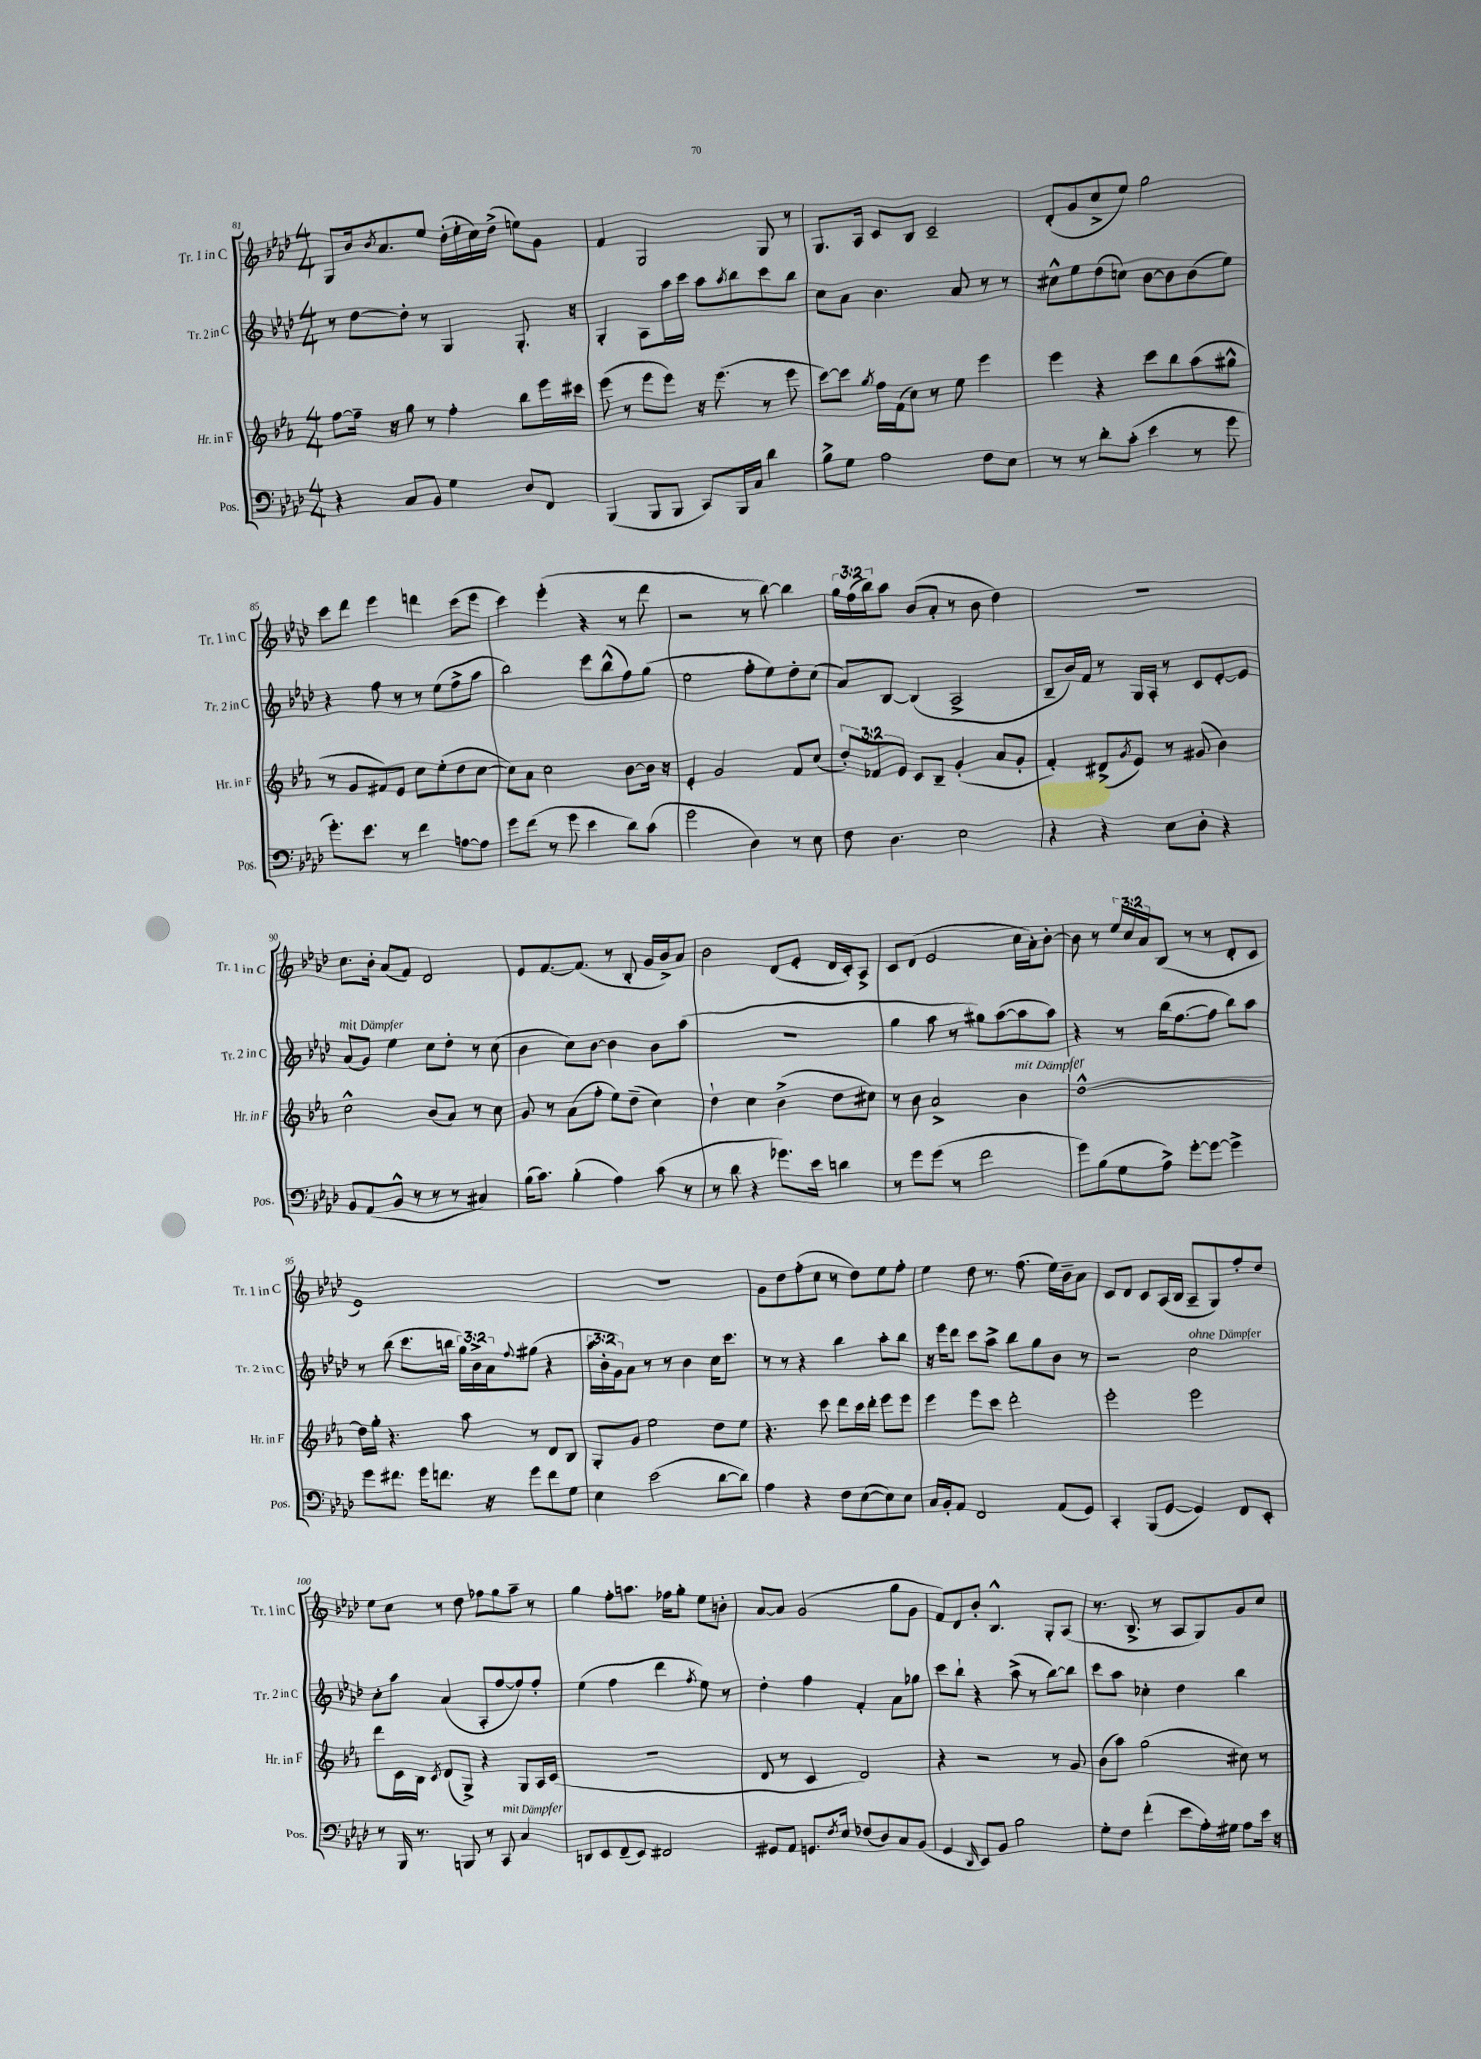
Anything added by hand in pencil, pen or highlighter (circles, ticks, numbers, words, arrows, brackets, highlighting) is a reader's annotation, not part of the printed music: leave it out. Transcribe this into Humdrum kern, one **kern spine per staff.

**kern	**kern	**kern	**kern
*staff4	*staff3	*staff2	*staff1
*clefF4	*clefG2	*clefG2	*clefG2
*k[b-e-a-d-]	*k[b-e-a-]	*k[b-e-a-d-]	*k[b-e-a-d-]
*M4/4	*M4/4	*M4/4	*M4/4
4r	[8ff	8r	8G
.	16ff~]	[8dd-	16b-
.	.	.	8qb-
.	16r	.	8.a-
8C	8gg	8dd-']	.
8BB-	8r	8r	8ee-
4G	4ff'	4G	(16dd-'
.	.	.	16ee-'
.	.	.	16cc)
.	.	.	(16dd-^
8D-	8bb-	8.G'	8ee)
8FF	16eee-	.	8g
.	16ccc#	16r	.
=	=	=	=
(4BBB-	(8eee-	4G'	4f
.	8r	.	.
8BBB-	8eee-	8A-	2G
8BBB-	8eee-)	16aa-	.
.	.	16ccc	.
8CC)	16r	8aa-	.
.	(8.eee-	.	.
.	.	8qaa-	.
16BBB-	.	8bb-	.
16C	.	.	.
4d-	8r	8ccc	8G
.	8eee-	8bb-	8r
=	=	=	=
8B-^	[8ccc)	8cc	8.G
8G	8ccc]	8a-	.
.	.	.	16A-
.	8qgg	.	.
2A-	16ff	4.b-	8c
.	(16f	.	.
.	8cc)	.	8B-
.	8r	.	2c~
.	8ee-	8a-	.
8F	4eee-	8r	.
8E-	.	8r	.
=	=	=	=
8r	4eee-	8cc#^^	(8d-'
8r	.	8ee-	8g
8d-'	4r	(8dd-	8cc^
(8c'	.	8cc)	8ee-)
4e-	8ccc	[8b-	2gg
.	8bb-	8b-]	.
8r	(8aa-	(8b-	.
8g	8gg#^^	8ee-)	.
=	=	=	=
8.g')	8r	4r	8ccc
.	8g	.	8ddd-
8.e-	.	.	.
.	8f#)	8ff	4eee-
8r	8e-	8r	.
4f	8cc	8r	4ddd
.	(8ee-'	(8ee-	.
[8A	8dd	8ff^	(8ccc
8A]	[8cc	8aa-	8eee-
=	=	=	=
8g	8cc])	2bb-)	4ccc)
(8f	8a-	.	.
8r	2cc	.	(4eee-'
8g	.	.	.
4e-	.	8ccc	4r
.	.	(8bb-^^	.
8d-)	[8b-	8ff)	8r
(8c	16b-]	(8gg	8ddd-
.	16r	.	.
=	=	=	=
2g	4e-'	2ee-	2r
.	2g	.	.
4D-)	.	8ff'	8r
.	.	8ee-)	[8bb-)
8r	8f	8dd-'	4bb-]
8E-	(8cc	(8cc	.
=	=	=	=
8F	12dd')	8a-)	24gg
.	.	.	(24ff
.	12f-	.	24bb-)
4.D-	.	[8B-	8aa-
.	12e-	.	.
.	8c	(4B-]	(8b-
.	8B-~	.	8a-'
2E-	(4g'	2A-^	8r
.	.	.	8b-
.	8a-	.	4dd-)
.	8g'	.	.
=	=	=	=
4r	4f')	8B-~	1r
.	.	16b-)	.
.	.	16f	.
4r	(8d#^	8r	.
.	8qg	.	.
.	8e-)	16G	.
.	.	16A-'	.
8E-	8r	8r	.
8D-'	(8g#	8c	.
4r	4b-)	[8e-'	.
.	.	8e-]	.
=	=	=	=
8BB-	2cc^^	(8a-	8.cc
(8AA-	.	8g)	.
.	.	.	16b-'
8BB-^^	.	4ee-	(8a-
8r	.	.	8f)
8r	(8b-	8cc	2d-
8r	8a-)	8dd-'	.
4C#)	8r	8r	.
.	8cc	(8cc	.
=	=	=	=
(16B-	8g	4b-	8e-
8.c)	.	.	.
.	8r	.	[8.f
(4B-'	(8a-	8cc)	.
.	.	.	(8.f]
.	8ff'	[8b-	.
4A-)	8ee-)	4b-]	8r
.	(8dd~	.	8B-'
(8c	4cc)	8b-	16g
.	.	.	16b-^)
8r	.	(8aa-	8a-
=	=	=	=
8r	4dd`	1r	2b-
8d-	.	.	.
4r	4cc	.	.
8.g-)	(4b-^	.	(8d-
.	.	.	8e-'
16e-	.	.	.
4d	8dd	.	16d-
.	.	.	16c')
.	8cc#)	.	8A-^
=	=	=	=
8r	8r	4gg	8c
8g	8b-	.	(8d-
(8g	2a-^	8aa-	2e-
8r	.	8r	.
2f	.	8gg#)	.
.	.	([8aa-	.
.	4b-	8aa-]	16cc
.	.	.	16a-')
.	.	8aa-)	[8b-'
=	=	=	=
8g)	[1dd^^	4r	8b-]
(8B-	.	.	8r
8G	.	8r	24ee-
.	.	.	24cc
.	.	.	24a-
8A-^)	.	(16bb-	(8B-
.	.	[8.ff	.
[8g'	.	.	8r
8g_	.	8ff]	8r
4g^]	.	8bb-)	8d-'
.	.	8aa-	8c
=	=	=	=
8g	16dd]	8r	1e-)
.	16gg'	.	.
8.f#	4.r	(8bb-	.
.	.	8.ccc	.
16g	.	.	.
8.f	.	.	.
.	.	16bb	.
.	8aa-	24gg)	.
.	.	24b-^	.
16r	.	.	.
.	.	24a-	.
.	.	8qqff	.
8g	8r	(8gg#	.
8f	8d	4r	.
8G	8B-	.	.
=	=	=	=
4E-	8G'	24aa-	1r
.	.	24b-'	.
.	.	24g)	.
.	8g	8a-	.
(2e-	2ee-	8r	.
.	.	8r	.
.	.	4b-	.
[8d-	8dd	16cc	.
.	.	8.ccc	.
8d-])	8ee-	.	.
=	=	=	=
4A-	4.r	8r	8g
.	.	8r	8dd-
4r	.	4r	(8ff'
.	8ccc	.	8cc
8F	8ddd	4bb-	8r
([8E-	16ccc	.	8dd-)
.	16ddd'	.	.
8E-])	8eee-	8aa-'	8ee-
8E-	8eee-	8bb-	8ff'
=	=	=	=
16C	4eee-	16r	4ee-
16BB-'	.	16eee-	.
8AA-	.	8ddd-	.
2FF	8eee-	8ccc	8dd-
.	8ccc	8aa-^	8.r
.	2ddd'	8bb-	.
.	.	.	(8.ff
.	.	8gg	.
(8AA-	.	8b-	16ee-)
.	.	.	16b-~
8GG)	.	8r	8a-
=	=	=	=
4CC'	2eee-'	2r	8c
.	.	.	8d-
(8BBB-	.	.	8c
[8GG	.	.	(16A-
.	.	.	16B-
4GG])	2eee-	2cc	8A-~
.	.	.	8G)
8FF	.	.	8ff'
8EE-'	.	.	8dd-
=	=	=	=
8r	8ddd	8cc'	8ee-
16BBB-	16c	8aa-	8cc
8.r	16B-	.	.
.	8qc	.	.
.	(8d	(4a-	8r
8BBB	8G^)	.	8dd-
8r	4r	8A-'	8ff-
8CC	.	[8ff	8gg
4C	8G	8ff])	8aa-~
.	16A-	8ff'	8r
.	(16c	.	.
=	=	=	=
8DD	1r	(4ee-	4gg
8EE-	.	.	.
(8FF~	.	4ff	8ff'
8EE-)	.	.	8.aa
2FF#	.	4ddd-	.
.	.	.	16ff-
.	.	.	8gg'
.	.	8qff	.
.	.	8ee-)	8ee-
.	.	8r	8b'
=	=	=	=
8GG#	8d	4dd-'	[8a-
8AA-	8r	.	8a-]
8.GG	4c	4ff	(2g
8qF	.	.	.
16E-	.	.	.
(8F-	2d)	4f'	.
8D-)	.	.	.
8C	.	8a-	8gg
(8BB-	.	8gg-	8g
=	=	=	=
4GG	4r	8ccc	8f)
.	.	8bb-`	8d-
16qqDD-	.	.	.
8EE-)	2r	4r	8b-'
8BB-	.	.	4.B-^^
2B-	.	(8aa-^	.
.	.	8r	.
.	8r	[8bb-)	8G'
.	8g	8bb-]	(8A-
=	=	=	=
8G'	(8b-	8ccc	8.r
8F	8aa-)	8aa-	.
.	.	.	8.B-^
(4f'	(2gg	4cc-'	.
.	.	.	8r
8e-	.	4dd-	8A-
16A-')	.	.	8G)
16G#	.	.	.
8A-	8cc#)	4bb-	8g
16e-	8r	.	8cc
16r	.	.	.
==	==	==	==
*-	*-	*-	*-
